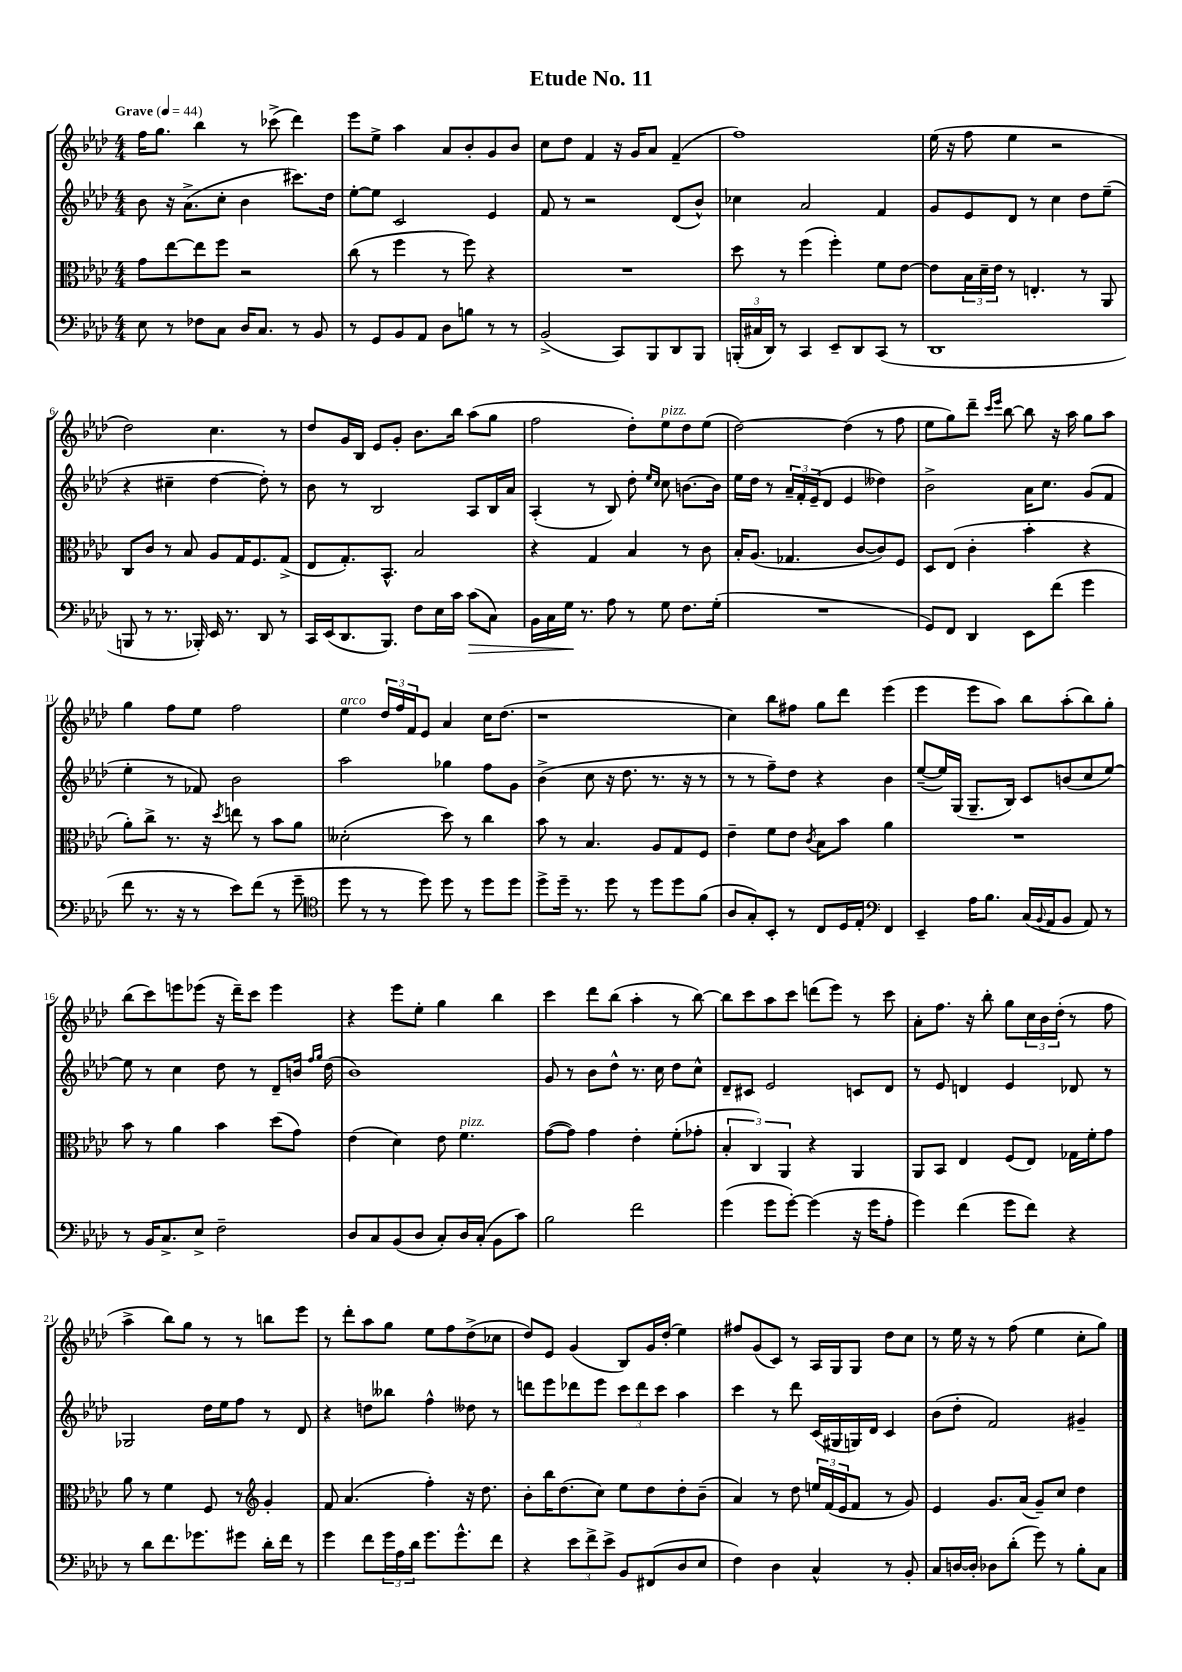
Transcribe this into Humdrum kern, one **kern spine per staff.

**kern	**kern	**kern	**kern
*staff4	*staff3	*staff2	*staff1
*clefF4	*clefC3	*clefG2	*clefG2
*k[b-e-a-d-]	*k[b-e-a-d-]	*k[b-e-a-d-]	*k[b-e-a-d-]
*M4/4	*M4/4	*M4/4	*M4/4
*MM44	*MM44	*MM44	*MM44
8E-\	8g\L	8b-\	16ff\LK
.	.	.	8.gg\J
8r	[8ee-\	16r	.
.	.	(8.a-^\L	.
8F-\L	8ee-\]	.	4bb-\
8C\J	8ff\J	8cc'\J	.
16D-/LK	2r	4b-\	8r
8.C/J	.	.	.
.	.	.	(8ccc-^\
8r	.	8.ccc#\L)	4ddd-\)
8BB-/	.	.	.
.	.	16dd-\Jk	.
=	=	=	=
8r	(8cc\	[8ee-'\L	8eee-\L
8GG/L	8r	8ee-\]J	8ee-^\J
8BB-/	4ff\	2c/	4aa-\
8AA-/J	.	.	.
8D-\L	8r	.	8a-/L
8B\J	8ff\)	.	8b-'/
8r	4r	4e-/	8g/
8r	.	.	8b-/J
=	=	=	=
(2BB-^/	1r	8f/	8cc\L
.	.	8r	8dd-\J
.	.	2r	4f/
8CC/L)	.	.	16r
.	.	.	16g/LK
8BBB-/	.	.	8a-/J
8DD-/	.	(8d-/L	(4f~/
8BBB-/J	.	8b-^^/J)	.
=	=	=	=
(24BBB'/LL	8dd-\	4cc-\	1ff)
24C#/	.	.	.
24DD-/JJ)	.	.	.
8r	8r	.	.
4CC/	(4ff\	2a-/	.
8EE-~/L	4ff'\)	.	.
8DD-/	.	.	.
(8CC/J	8f\L	4f/	.
8r	[8e-\J	.	.
=	=	=	=
1DD-	8e-\]L	8g/L	(16ee-\
.	.	.	16r
.	24B-\L	8e-/	8ff\
.	24d-~\	.	.
.	24e-\JJ	.	.
.	8r	8d-/J	4ee-\
.	4.E'/	8r	.
.	.	4cc\	2r
.	8r	8dd-\L	.
.	8AA-/	(8ee-~\J	.
=	=	=	=
8BBB/	8C/L	4r	2dd-\)
8r	8c/J	.	.
8.r	8r	4cc#~\	.
.	8B-/	.	.
16BBB-'/)	.	.	.
16EE-/	8A-/L	[4dd-\	4.cc\
8.r	.	.	.
.	16G/K	.	.
.	8.F/	.	.
8DD-/	.	8dd-'\])	.
8r	(8G^/J	8r	8r
=	=	=	=
16CC/LL	8E-/L	8b-\	8dd-/L
(16EE-/J	.	.	.
8.DD-/	8.G'/)	8r	16g/L
.	.	.	16B-/JJ
.	.	2B-/	8e-/L
8.BBB-/J)	8.BB-^^/J	.	.
.	.	.	8g'/J
8F\L	2B-/	.	8.b-\L
16E-\L	.	.	.
16c\JJ	.	.	16bb-\Jk
(8c\L	.	8A-/L	(8aa-\L
8C\J)	.	16B-/L	8gg\J
.	.	16a-/JJ	.
=	=	=	=
16BB-\LL	4r	(4A-'/	2ff\
16C\	.	.	.
16G\JJ	.	.	.
8.r	.	.	.
.	4G/	8r	.
8A-\	.	8B-/)	.
8r	4B-/	8dd-'\	8dd-'\L)
.	.	16qqee-/LL	.
.	.	16qqcc/JJ	.
8G\	.	8cc\	8ee-\
8.F\L	8r	[8.b\L	8dd-\
.	8c\	.	(8ee-\J
(16G'\Jk	.	16b\]Jk	.
=	=	=	=
1r	16B-'/LK	16ee-\LL	[2dd-\)
.	(8.A-/J	16dd-\JJ	.
.	.	8r	.
.	4.G-/	24a-~/LL	.
.	.	24f'/	.
.	.	(24e-~/J	.
.	.	8d-/J	.
.	.	4e-/	(4dd-\]
.	[8c/L	.	.
.	8c/])	4dd--\)	8r
.	8F/J	.	8ff\
=	=	=	=
8GG/L)	8D-/L	2b-^\	8ee-\L
8FF/J	(8E-/J	.	8gg\)
4DD-/	4c'\	.	8ddd-~\J
.	.	.	16qqccc/LL
.	.	.	16qqeee-/JJ
.	.	.	[8bb-\
8EE-\L	4b-'\	16a-\LK	8bb-\]
.	.	8.cc\J	.
(8f\J	.	.	16r
.	.	.	16aa-\
4g\	4r	(8g/L	8gg\L
.	.	8f/J	8aa-\J
=	=	=	=
8f\	8a-'\L)	4ee-'\	4gg\
8.r	8cc^\J	.	.
.	8.r	8r	8ff\L
16r	.	.	.
8r	.	8f-/)	8ee-\J
.	16r	.	.
.	8qdd-/	.	.
8e-\L)	8ee\	2b-\	2ff\
(8f\J	8r	.	.
8r	8b-\L	.	.
8g~\	8a-\J	.	.
=	=	=	=
*clefC4	*	*	*
8dd-\	(2d--'\	2aa-\	4ee-\
8r	.	.	.
8r	.	.	24dd-/LL
.	.	.	24ff/
.	.	.	24f/J
8dd-\)	.	.	8e-/J
8dd-\	8dd-\)	4gg-\	4a-/
8r	8r	.	.
8dd-\L	4cc\	8ff\L	16cc\LK
.	.	.	(8.dd-\J
8dd-\J	.	8g\J	.
=	=	=	=
8dd-^\L	8b-\	(4b-^\	1r
16dd-~\Jk	8r	.	.
8.r	.	.	.
.	4.B-/	8cc\	.
8dd-\	.	16r	.
.	.	8.dd-\	.
8r	.	.	.
8dd-\L	8A-/L	8.r	.
8dd-\	8G/	.	.
.	.	16r	.
(8f\J	8F/J	8r	.
=	=	=	=
8A-/L	4e-~\	8r	4cc\)
8G'/)	.	8r	.
8BB-'/J	8f\L	8ff~\L)	8bb-\L
8r	8e-\J	8dd-\J	8ff#\J
.	8qc/	.	.
8C/L	8B-\L	4r	8gg\L
16D-/L	8b-\J	.	8ddd-\J
16E-'/JJ	.	.	.
*clefF4	*	*	*
4FF/	4a-\	4b-\	(4eee-\
=	=	=	=
4EE-~/	1r	([8ee-~/L	4eee-\
.	.	16ee-/]L)	.
.	.	(16G/JJ	.
16A-\LK	.	8.G~/L	8eee-\L
8.B-\J	.	.	.
.	.	.	8aa-\J)
.	.	16B-/Jk)	.
(16C/LL	.	8c/L	8bb-\L
8qqBB-/	.	.	.
16AA-/J	.	.	.
8BB-/J	.	(8b/	(8aa-'\
8AA-/)	.	8cc/	8bb-\)
8r	.	[8ee-/J)	8gg'\J
=	=	=	=
8r	8b-\	8ee-\]	(8bb-\L
16BB-/LK	8r	8r	8ccc\)
8.C^/	.	.	.
.	4a-\	4cc\	8eee\
8E-^/J	.	.	(8eee-\J
2F~\	4b-\	8dd-\	16r
.	.	.	16ddd-~\LK)
.	.	8r	8ccc\J
.	(8dd-\L	8d-~/L	4eee-\
.	8g\J)	16b/Jk	.
.	.	16qqff/LL	.
.	.	16qqgg/JJ	.
.	.	(16dd-\	.
=	=	=	=
8D-/L	(4e-\	1b-)	4r
8C/	.	.	.
(8BB-/	4d-\)	.	8eee-\L
8D-/J	.	.	8ee-'\J
8C'/L)	8e-\	.	4gg\
16D-/L	4.f\	.	.
(16C'/JJ	.	.	.
8BB-\L	.	.	4bb-\
8c\J)	.	.	.
=	=	=	=
2B-\	([8g\L	8g/	4ccc\
.	8g\]J)	8r	.
.	4g\	8b-\L	8ddd-\L
.	.	8dd-^^\J	(8bb-\J
2f\	4e-'\	8.r	4aa-'\
.	.	16cc\	.
.	(8f'\L	8dd-\L	8r
.	8g-'\J	8cc^^\J	[8bb-\)
=	=	=	=
(4g\	6B-'/	8d-~/L	8bb-\]L
.	.	8c#/J	8ccc\
.	6C/)	.	.
8g\L	.	2e-/	8aa-\
.	6AA-/	.	.
[8g'\J)	.	.	8ccc\J
(4g\]	4r	.	(8ddd\L
.	.	.	8eee-\J)
16r	4AA-/	8c/L	8r
16g\LK	.	.	.
8A-'\J	.	8d-/J	8ccc\
=	=	=	=
4g\)	8AA-/L	8r	8a-'\L
.	8BB-/J	8e-/	8.ff\J
(4f\	4E-/	4d/	.
.	.	.	16r
.	.	.	8bb-'\
8g\L	(8F/L	4e-/	8gg\L
8f\J)	8E-/J)	.	24cc\L
.	.	.	24b-\
.	.	.	(24dd-'\JJ
4r	16G-\LL	8d-/	8r
.	16f'\J	.	.
.	8g\J	8r	8ff\
=	=	=	=
8r	8a-\	2G-/	4aa-^\
8d-\L	8r	.	.
8.f\	4f\	.	8bb-\L)
.	.	.	8gg\J
8.g-\	.	.	.
.	8F/	16dd-\LL	8r
.	.	16ee-\J	.
8g#\J	8r	8ff\J	8r
*	*clefG2	*	*
16d-'\LL	4g'/	8r	8bb\L
16f\JJ	.	.	.
8r	.	8d-/	8eee-\J
=	=	=	=
4g\	8f/	4r	8r
.	(4.a-/	.	8ddd-'\L
8f\L	.	8dd\L	8aa-\
24g\L	.	8bb--\J	8gg\J
24A-\	.	.	.
24d-\JJ	.	.	.
8.g\L	4ff'\)	4ff^^\	8ee-\L
.	.	.	8ff\
8.g^^\	.	.	.
.	16r	8dd--\	(8dd-^\
.	8.dd-\	.	.
8f\J	.	8r	8cc-\J
=	=	=	=
4r	8b-'\L	8ddd\L	8dd-/L)
.	16bb-\K	8eee-\	8e-/J
.	(8.dd-\	.	.
12e-\L	.	8ddd-\	(4g/
12f^\	.	.	.
.	8cc\J)	8eee-\J	.
12e-^\J	.	.	.
8BB-/L	8ee-\L	12ccc\L	8B-/L)
.	.	12ddd-\	.
(8FF#/	8dd-\	.	16g/L
.	.	12ccc\J	.
.	.	.	(16dd-'/JJ
8D-/	8dd-'\	4aa-\	4ee-\)
8E-/J	(8b-~\J	.	.
=	=	=	=
4F\)	4a-/)	4ccc\	8ff#/L
.	.	.	(8g/
4D-\	8r	8r	8c/J)
.	8dd-\	8ddd-\	8r
4C^^/	24ee/LL	(16c/LL	16A-/LL
.	(24f/	.	.
.	.	16G#/	16G/J
.	24e-/J	.	.
.	8f/J	16G/)	8G/J
.	.	16d-/JJ	.
8r	8r	4c/	8dd-\L
8BB-'/	8g/)	.	8cc\J
=	=	=	=
8C/L	4e-/	(8b-\L	8r
[16D/L	.	8dd-'\J	16ee-\
16D'/]JJ	.	.	16r
8D-\L	8.g/L	2f/)	8r
(8d-'\J	.	.	(8ff\
.	(16a-/Jk	.	.
8g\)	8g~/L)	.	4ee-\
8r	8cc/J	.	.
8B-'\L	4dd-\	4g#~/	8cc'\L
8C\J	.	.	8gg\J)
==	==	==	==
*-	*-	*-	*-
